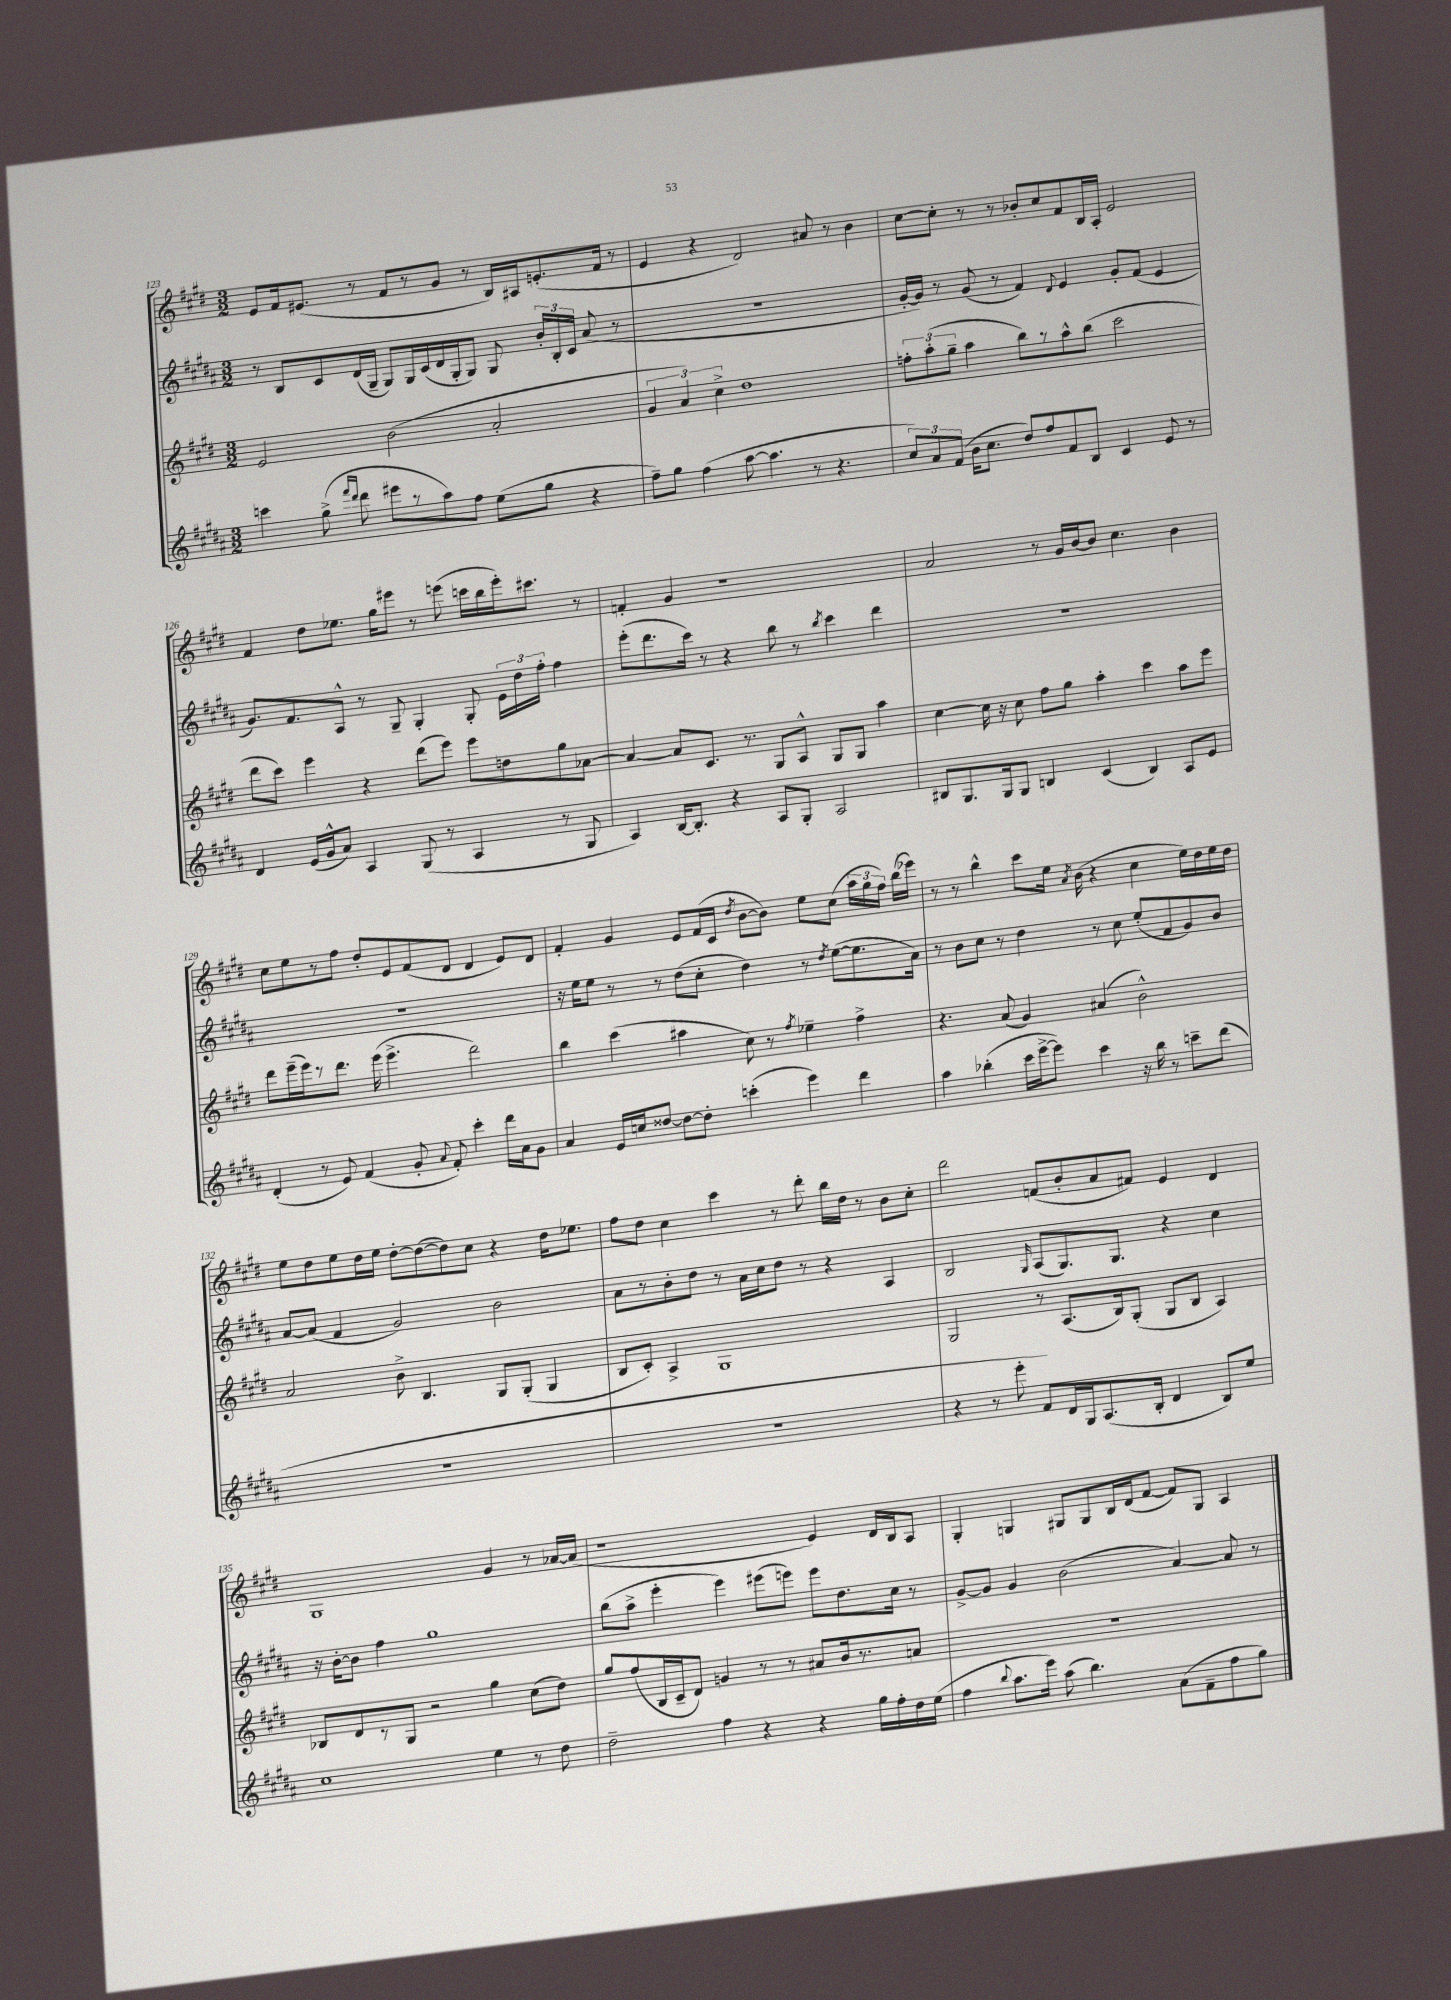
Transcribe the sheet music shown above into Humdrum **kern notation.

**kern	**kern	**kern	**kern
*staff4	*staff3	*staff2	*staff1
*clefG2	*clefG2	*clefG2	*clefG2
*k[f#c#g#d#a#]	*k[f#c#g#d#]	*k[f#c#g#d#a#]	*k[f#c#g#d#]
*M3/2	*M3/2	*M3/2	*M3/2
4ccc	2e	8r	8e
.	.	8B	16f#
.	.	.	(8.e#
(8gg#^	.	8c#	.
16qqfff#	.	.	.
16qqddd#	.	.	.
8ddd#	.	(16d#	8r
.	.	16G#~	.
8eee#	(2b	8G#)	8f#
8r	.	16G#	8r
.	.	(16c#	.
8aa#)	.	16d#	8g#
.	.	16G#'	.
8ff#	.	8G#)	8r
(8ee	2a'	8G#	16B)
.	.	.	16A#
8gg#	.	24b'	(8.e'
.	.	24B'	.
.	.	24c#	.
4r	.	(8a#	.
.	.	.	16f#
.	.	8r	8r
=	=	=	=
8ff#~)	6g#	1.r	4e
8gg#	.	.	.
.	6a)	.	.
(4ff#	.	.	4r
.	6cc#^	.	.
[8aa#	1dd#	.	2d#)
4.aa#]	.	.	.
8r	.	.	8a#
4.r	.	.	8r
.	.	.	4b
=	=	=	=
12cc#)	12ff'	[16g#'	[8cc#
.	.	16g#])	.
12a#	(12aa'	.	.
.	.	8r	8cc#']
(12f#	12gg#~	.	.
16b	4aa	(8g#	8r
8.cc#	.	.	.
.	.	8r	8r
8dd#)	8bb)	4f#)	8b-'
8ff#	8r	.	8cc#
.	.	8qqd#	.
8f#	8aa^^	4e	8f#
8B	(8bb	.	16B
.	.	.	16A'
4c#	2ccc#	8g#'	2e
.	.	(8f#	.
8e	.	4e	.
8r	.	.	.
=	=	=	=
4d#	8ddd#	8.g#)	4f#
.	8ccc#)	.	.
.	.	8.f#	.
(16e	4eee	.	8dd#
16g#^^	.	.	.
8a#)	.	8A#^^	8.ee-
4A#	4r	8r	.
.	.	.	16gg#
.	.	8G#~	8eee#
(8G#	(8ddd#	4G#'	8r
8r	8eee)	.	(8eee
4A#	8eee	8G#'	16ccc
.	.	.	16bb
.	8dd	24e	16eee')
.	.	24dd#	.
.	.	.	8.ccc#
.	.	24ff#'	.
8r	8gg#	4ff#	.
8G#	[8a-	.	8r
=	=	=	=
4A#)	4a-_	(8eee'	4f'
.	.	8.ddd#	.
[16B	8a-]	.	4g#
8.B']	.	16ccc#)	.
.	8.c#	8r	.
4r	.	4r	1r
.	8.r	.	.
8A#	8G#	8bb	.
8G#'	8A^^	8r	.
.	.	8qbb	.
2A#	8G#	4ccc#	.
.	8G#	.	.
.	4aa	4ddd#	.
=	=	=	=
8B#	[4cc#	1.r	2a
8.G#	.	.	.
.	16cc#]	.	.
16G#	16r	.	.
8G#	8cc#	.	.
4B	8ff#	.	8r
.	8gg#	.	16g#
.	.	.	[16b
(4c#	4aa'	.	8b]
.	.	.	4.cc#
4B)	4ccc#	.	.
8A#	8aa	.	4b
8e	8eee	.	.
=	=	=	=
(4d#'	8ddd#	1.r	8cc#
.	(16eee~	.	8ee
.	16eee)	.	.
8r	8r	.	8r
8e)	8.ddd#	.	8ff#
(4f#	.	.	8dd#'
.	(16eee	.	.
.	4.eee^	.	8e
8g#'	.	.	(8f#
8qqa#	.	.	.
8f#')	.	.	8d#
4ccc#'	2ddd#)	.	4d#
16ddd#	.	.	8e)
16a#	.	.	.
8g#	.	.	8d#
=	=	=	=
4a#	4bb	16r	4f#'
.	.	16ee	.
.	.	8ee	.
16e	(4ccc#	8r	4g#
16cc	.	.	.
[8dd##	.	8r	.
8dd##_	4aa#	(8dd#	8e
8dd##']	.	8cc#'	(16f#
.	.	.	16c#
.	.	.	8qdd#
(4ccc'	8cc#)	4dd#)	[8b
.	8r	.	8b])
.	8qff#	.	.
4eee)	4ee-~	8r	8ee
.	.	8qdd#	.
.	.	([8ee	(8cc#
4ddd#	4ff#^	8.ee]	24aa
.	.	.	24gg#
.	.	.	24ff#)
.	.	.	(16bb
.	.	16a#)	16eee-)
=	=	=	=
4aa#	4.r	8r	8r
.	.	8b	8r
(4bb-'	.	8cc#	4bb^^
.	(8a	8r	.
16ccc#	4g#)	4dd#	8ccc#
[16eee^	.	.	.
8eee])	.	.	16ee
.	.	.	8qa
.	.	.	(16b
4ccc#	(4a#	8r	4r
.	.	8cc#	.
16r	2b^^)	(8ee'	4cc#
16bb-	.	.	.
8r	.	8f#	.
8ccc~	.	8g#)	16ee)
.	.	.	16dd#
(8ddd#	.	8b	16ee
.	.	.	16dd#
=	=	=	=
1.r	2a	[8a#	8ee
.	.	(8a#]	8dd#
.	.	4f#	8ee
.	.	.	16dd#
.	.	.	16ee
.	8b^	2g#)	[8dd#'
.	4.B	.	(8dd#_
.	.	.	8dd#])
.	.	.	8cc#
.	8G#	2b	4r
.	(8G#'	.	.
.	4G#	.	16dd#
.	.	.	8.ee-
=	=	=	=
1.r	8B	8a#	8ff#
.	8c#')	8r	8dd#
.	4A^	8b'	4cc#
.	.	8dd#	.
.	1G#	8r	4ccc#
.	.	16a#	.
.	.	16cc#	.
.	.	8dd#	8r
.	.	8r	8ddd#'
.	.	4r	16bb
.	.	.	16dd#
.	.	.	8r
.	.	4A#	8b
.	.	.	8cc#'
=	=	=	=
4r	2G#	2B	2ddd#
8r	.	.	.
8eee'	.	.	.
.	.	16qqG#	.
8f#)	8r	(8A#	(8f
16d#	(8.A	8.G#)	8b'
16G#	.	.	.
(8.A#	.	.	8a
.	16B)	8.G#	.
.	(8G#'	.	8f#)
16B'	.	.	.
4d#	8G#	4r	4e
.	8B	.	.
8B)	4A)	4cc#	4d#
8ee	.	.	.
=	=	=	=
1cc#	8B-	16r	1G#
.	.	[16b'	.
.	8d#	8b]	.
.	8r	4ff#	.
.	8G#	.	.
.	2r	1gg#	.
4ee	4gg#	.	4g#
8r	(8cc#	.	8r
8dd#	8dd#)	.	[16a-
.	.	.	(16a-]
=	=	=	=
2dd#~	8gg#	(8bb	1r
.	(8ff#	8aa#^	.
.	16B	4eee'	.
.	16c#~	.	.
.	8d#)	.	.
4ff#	4g	4eee)	.
4r	8r	(8eee#	.
.	8r	8eee)	.
4r	8a#	8eee	4e)
.	16b	8.dd#	.
.	8.r	.	.
16gg#	.	.	16d#
16ff#'	.	16cc#	16B
16dd#	8a	8r	8A
(16ee	.	.	.
=	=	=	=
4ff#	1.r	[8g#^	4G#'
.	.	8g#]	.
8qqbb	.	.	.
8.aa#	.	4g#	4G
16eee)	.	.	.
(8aa#	.	(2b	8G#
4.bb)	.	.	8G#
.	.	.	16B
.	.	.	(16d#
.	.	.	[8f#
(8a#	.	[4a#)	8f#])
8f#~	.	.	8G#
8ff#	.	8a#]	4A
8gg#)	.	8r	.
==	==	==	==
*-	*-	*-	*-
